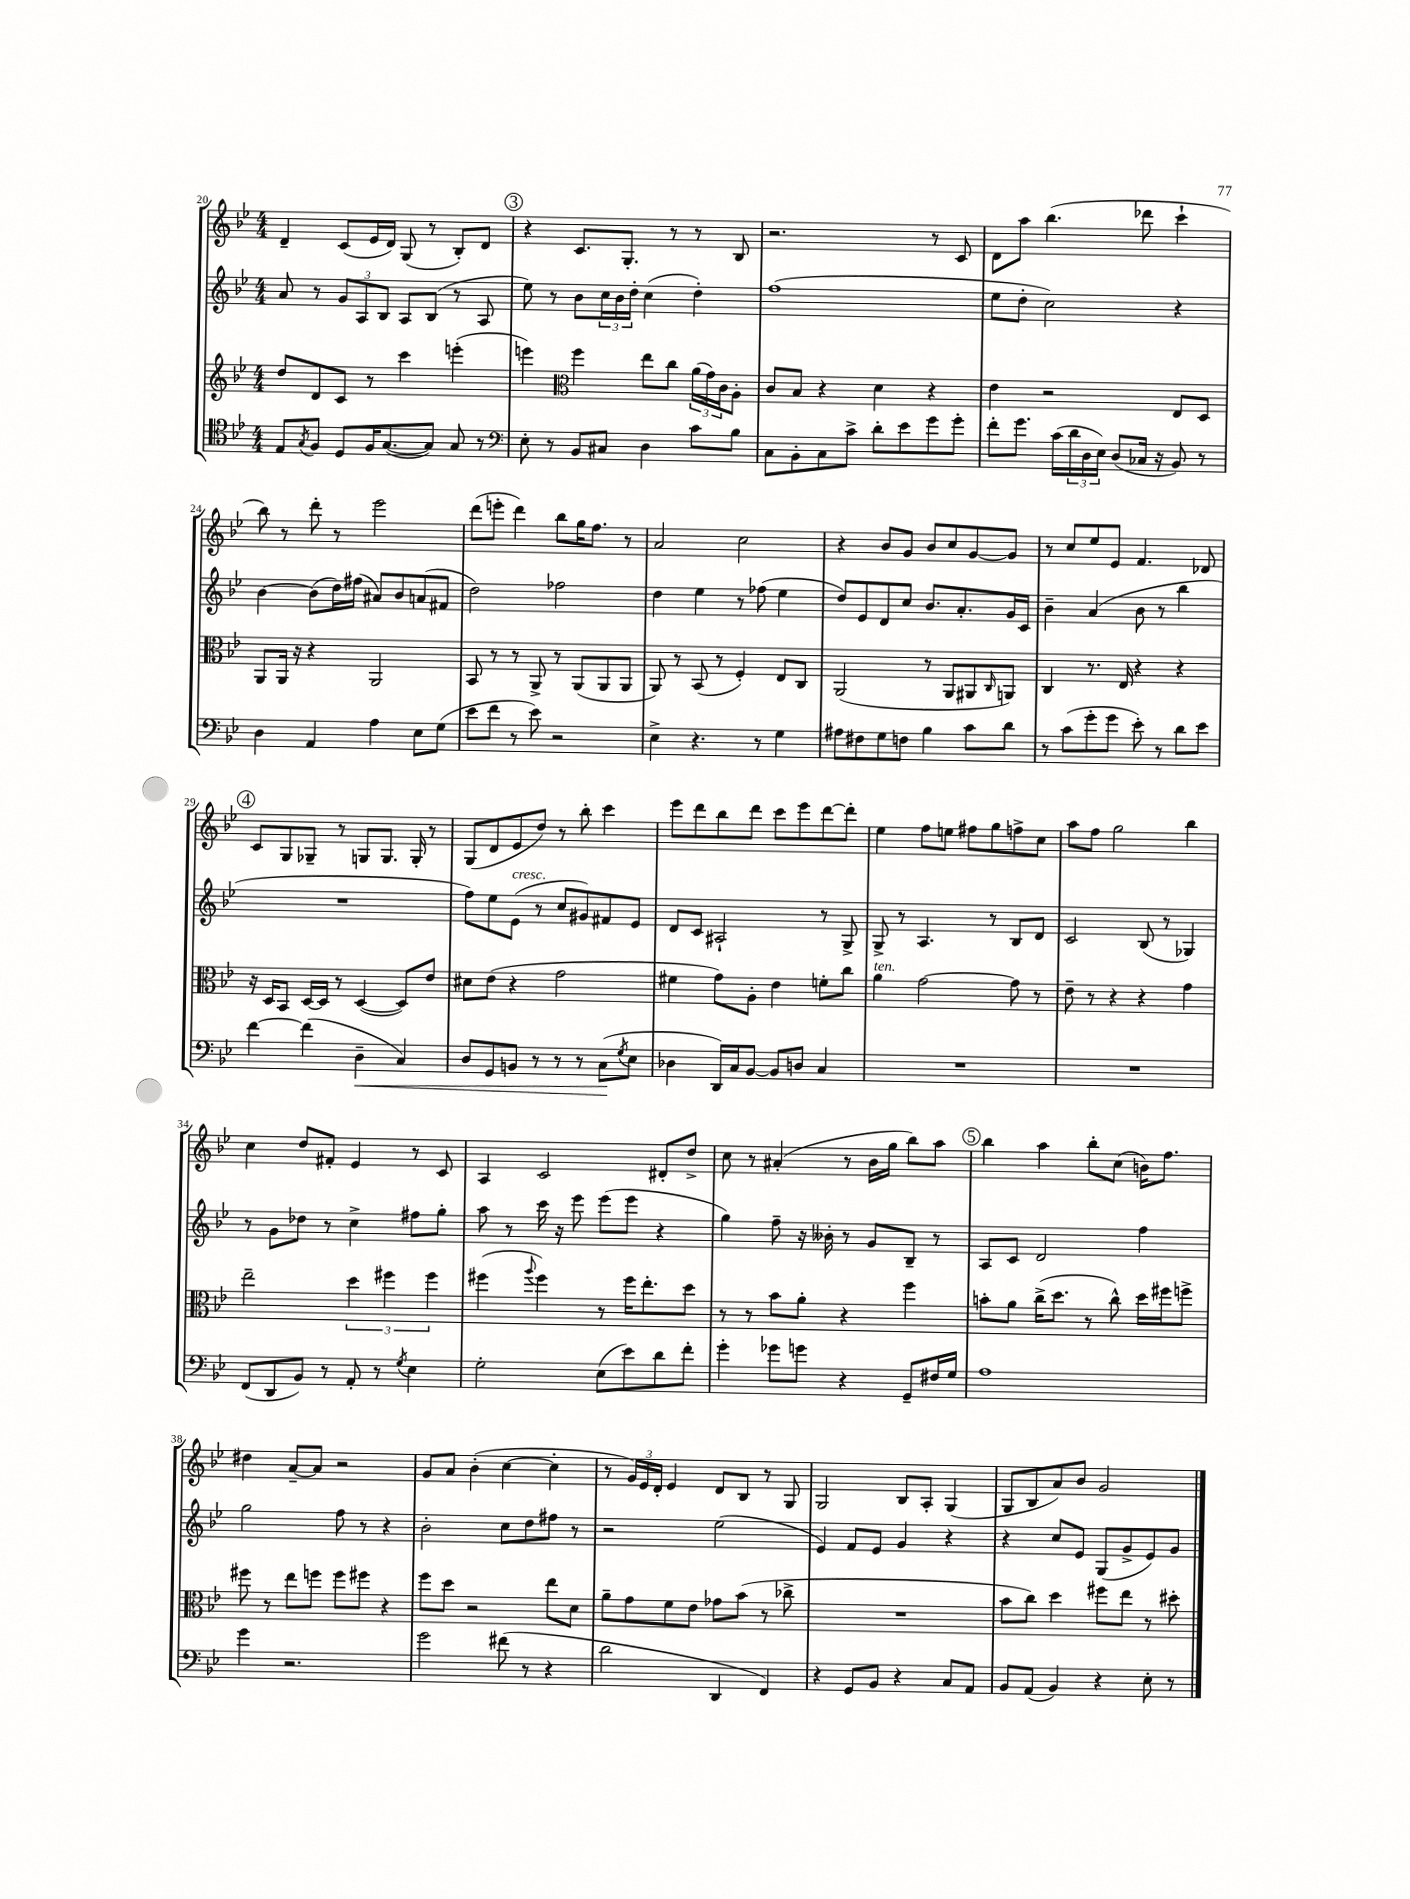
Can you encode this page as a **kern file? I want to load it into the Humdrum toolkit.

**kern	**dynam	**kern	**kern	**kern
*part4	*part4	*part3	*part2	*part1
*staff4	*staff4	*staff3	*staff2	*staff1
*clefC4	*	*clefG2	*clefG2	*clefG2
*k[b-e-]	*	*k[b-e-]	*k[b-e-]	*k[b-e-]
*M4/4	*	*M4/4	*M4/4	*M4/4
=20	=20	=20	=20	=20
8E-/L	.	8dd/L	8a/	4d~/
8qG/	.	.	.	.
8F/J	.	8d/	8r	.
8D/L	.	8c/J	12g/L	(8c/L
.	.	.	12A/	.
16F/K	.	8r	.	16e-/L
.	.	.	12B-/J	.
([8.G/	.	.	.	16d/JJ)
.	.	4ccc\	8A/L	(8G/
8G/J])	.	.	(8B-/J	8r
8G/	.	(4eeen'\	8r	8B-'/L)
8r	.	.	8A/	8d/J
!!LO:REH:place=s1:t=3
=21	=21	=21	=21	=21
*clefF4	*	*	*	*
8E-'\	.	4eeen\)	8ee-\)	4r
8r	.	.	8r	.
*	*	*clefC3	*	*
8BB-/L	.	4ff\	8b-\L	8.c/L
8C#X/J	.	.	24cc\L	.
.	.	.	24b-\	.
.	.	.	.	8.G'/J
.	.	.	24dd'\JJ	.
4D\	.	8ee-\L	(4cc\	.
.	.	8cc\J	.	8r
8c\L	.	(24a\LL	4dd'\)	8r
.	.	24g\)	.	.
.	.	24c\J	.	.
8B-\J	.	8A'\J	.	8B-/
=22	=22	=22	=22	=22
8C\L	.	8c/L	(1ff	2.r
8BB-'\	.	8B-/J	.	.
8C\	.	4r	.	.
8c^\J	.	.	.	.
8d'\L	.	4d\	.	.
8e-\	.	.	.	.
8g\	.	4r	.	8r
8g'\J	.	.	.	8c/
=23	=23	=23	=23	=23
8f'\L	.	4e-\	8ee-\L	8d\L
8.g\J	.	.	8dd'\J	8aa\J
.	.	2r	2cc\)	(4.bb-\
(16c\LL	.	.	.	.
24d\	.	.	.	.
24D\	.	.	.	.
24E-\JJ)	.	.	.	.
(8D/L	.	.	.	.
16C-X/Jk	.	.	.	8ddd-X\
16r	.	.	.	.
8BB-/)	.	8E-/L	4r	4ccc`\
8r	.	8D/J	.	.
!!LO:LB:g=z
=24	=24	=24	=24	=24
4D\	.	8AA/L	[4b-\	8bb-\)
.	.	16AA/Jk	.	8r
.	.	16r	.	.
4AA/	.	4r	(8b-\L]	8ddd'\
.	.	.	16dd\L)	8r
.	.	.	(16ff#X\JJ	.
4A\	.	2AA/	8a#X/L)	2eee-\
.	.	.	8b-/	.
8E-\L	.	.	(8an/	.
(8G\J	.	.	8f#X/J	.
=25	=25	=25	=25	=25
8e-\L	.	8BB-/	2dd\)	(8ddd\L
8f\J	.	8r	.	8eeen'\J
8r	.	8r	.	4ddd\)
8e-\)	.	8AA^/	.	.
2r	.	8r	2ff-X\	8bb-\L
.	.	(8AA/L	.	16gg\K
.	.	.	.	8.ff\J
.	.	8AA/	.	.
.	.	8AA/J	.	8r
=26	=26	=26	=26	=26
4E-^\	.	8AA/)	4dd\	2a/
.	.	8r	.	.
4.r	.	(8BB-/	4ee-\	.
.	.	8r	.	.
.	.	4F'/)	8r	2cc\
8r	.	.	(8ff-X\	.
4G\	.	8E-/L	4ee-\	.
.	.	8C/J	.	.
=27	=27	=27	=27	=27
8A#X\L	.	(2AA/	8dd/L)	4r
8F#X\	.	.	8e-/	.
8G\	.	.	8d/	8b-/L
8Fn\J	.	.	8cc/J	8g/J
4B-\	.	8r	8.b-/L	8b-/L
.	.	8AA/L	.	8cc/
.	.	.	8.a'/	.
8c\L	.	8AA#X/	.	[8g/
.	.	16qqC/	.	.
8d\J	.	8AAn/J)	16g/L	8g/J]
.	.	.	16c/JJ	.
=28	=28	=28	=28	=28
8r	.	4C/	4b-~\	8r
(8c\L	.	.	.	8cc/L
8g'\	.	8.r	(4a/	8ee-/
8g\J	.	.	.	8e-/J
.	.	16E-/	.	.
8e-'\)	.	4r	8b-\	4.f/
8r	.	.	8r	.
8d\L	.	4r	4bb-\	.
8e-\J	.	.	.	8d-X/
!!LO:LB:g=z
!!LO:REH:place=s1:t=4
=29	=29	=29	=29	=29
[4f\	.	16r	1r	8c/L
.	.	16D/KL	.	.
.	.	8BB-/J	.	8G/
(4f\]	.	[16D/LL	.	8G-X~/J
.	.	16D/JJ]	.	.
.	.	8r	.	8r
!	!LO:HP:b	!	!	!
4D~\	<	([4D/	.	8Gn/L
.	.	.	.	8.G/J
4C/)	.	8D/L])	.	.
.	.	.	.	16G'/
.	.	8e-/J	.	8r
=30	=30	=30	=30	=30
8D/L	.	8d#X\L	8ff\L)	(8G/L
8GG/	.	(8e-\J	8ee-\	8d/
!	!	!	!LO:TX:a:i:t=cresc.	!
8BBn/J	.	4r	(8e-\J	8e-/
8r	.	.	8r	8dd/J)
8r	.	2g\	8cc/L	8r
8r	.	.	8g#X/)	8bb-'\
(8C\L	.	.	8f#X/	4ccc\
8qG/	.	.	.	.
8E-\J	[	.	8e-/J	.
=31	=31	=31	=31	=31
4D-X\	.	4f#X\	8d/L	8eee-\L
.	.	.	8c/J	8ddd\
16DD/LL)	.	8g\L)	2A#X`/	8bb-\
16C/J	.	.	.	.
[8BB-/J	.	8A'\J	.	8ddd\J
8BB-/L]	.	4e-\	.	8ccc\L
8Dn/J	.	.	.	8eee-\
4C/	.	8fn'\L	8r	[8ddd\
.	.	8cc\J	8G^/	8ddd'\J]
=32	=32	=32	=32	=32
!	!	!LO:TX:a:i:t=ten.	!	!
1r	.	4a\	8G^/	4ee-\
.	.	.	8r	.
.	.	[2g\	4.A/	8ff\L
.	.	.	.	8een\J
.	.	.	.	8ff#X\L
.	.	.	8r	8gg\
.	.	8g\]	8B-/L	8ffn^\
.	.	8r	8d/J	8cc\J
=33	=33	=33	=33	=33
1r	.	8e-~\	2c/	8aa\L
.	.	8r	.	8ff\J
.	.	4r	.	2gg\
.	.	4r	(8B-/	.
.	.	.	8r	.
.	.	4g\	4G-X/)	4bb-\
!!LO:LB:g=z
=34	=34	=34	=34	=34
(8FF/L	.	2ee-~\	8r	4cc\
8DD/	.	.	8g\L	.
8BB-/J)	.	.	8dd-X\J	8dd/L
8r	.	.	8r	8f#X'/J
8AA'/	.	6dd\	4cc^\	4e-/
8r	.	.	.	.
.	.	6ff#X\	.	.
8qG/	.	.	.	.
4E-\	.	.	8ff#X\L	8r
.	.	6ff#\	.	.
.	.	.	8gg'\J	8c/
=35	=35	=35	=35	=35
2G'\	.	(4ff#X\	8aa\	4A/
.	.	.	8r	.
.	.	8qqaa/	.	.
.	.	4ff#\)	16ccc\	2c/
.	.	.	16r	.
.	.	.	8eee-\	.
(8E-\L	.	8r	(8eee-\L	.
8e-\)	.	16ff#\KL	8eee-\J	.
.	.	8.ee-'\	.	.
8d\	.	.	4r	8d#X'/L
8f'\J	.	8dd\J	.	8dd^/J
=36	=36	=36	=36	=36
4g'\	.	8r	4gg\)	8cc\
.	.	8r	.	8r
8g-X\L	.	8b-\L	8ff~\	(4a#X'/
8gn\J	.	8a'\J	16r	.
.	.	.	16b--X'\	.
4r	.	4r	8r	8r
.	.	.	8g/L	16b-\LL
.	.	.	.	16gg\JJ
8GG~/L	.	4ff\	8B-~/J	8bb-\L)
16F#X/L	.	.	8r	8aa\J
16G/JJ	.	.	.	.
!!LO:REH:place=s1:t=5
=37	=37	=37	=37	=37
1A	.	8bn'\L	8A/L	4bb-\
.	.	8a\J	8c/J	.
.	.	(16cc^\KL	2d/	4aa\
.	.	8.dd\J	.	.
.	.	8r	.	8bb-'\L
.	.	8cc^^\)	.	(8cc\J
.	.	16dd\LL	4ff\	16bn\KL)
.	.	16ff#X\J	.	8.ff\J
.	.	8ffn^\J	.	.
!!LO:LB:g=z
=38	=38	=38	=38	=38
4g\	.	8ff#X\	2gg\	4dd#X\
.	.	8r	.	.
2.r	.	8ee-\L	.	[8a~/L
.	.	8ffn\J	.	8a/J]
.	.	8ff\L	8ff\	2r
.	.	8ff#X\J	8r	.
.	.	4r	4r	.
=39	=39	=39	=39	=39
2g\	.	8ff\L	2b-'\	8g/L
.	.	8dd\J	.	8a/J
.	.	2r	.	(4b-'\
(8f#X\	.	.	8cc\L	[4cc\
8r	.	.	8dd\	.
4r	.	8ee-\L	8ff#X\J	4cc'\]
.	.	8d\J	8r	.
=40	=40	=40	=40	=40
2d\	.	8a~\L	2r	8r
.	.	8g\	.	24g/LL)
.	.	.	.	24e-/
.	.	.	.	24d'/JJ
.	.	8f\	.	4e-/
.	.	8e-\J	.	.
4DD/	.	8g-X\L	(2ee-\	8d/L
.	.	(8b-\J	.	8B-/J
4FF/)	.	8r	.	8r
.	.	8cc-X^\	.	8G/
=41	=41	=41	=41	=41
4r	.	1r	4e-/)	2G/
8GG/L	.	.	8f/L	.
8BB-/J	.	.	8e-/J	.
4r	.	.	4g/	8B-/L
.	.	.	.	8A'/J
8C/L	.	.	4r	(4G/
8AA/J	.	.	.	.
=42	=42	=42	=42	=42
8BB-/L	.	8b-\L	4r	8G/L
(8AA/J	.	8cc\J)	.	8B-/
4BB-/)	.	4dd\	8cc/L	8a/)
.	.	.	8e-/J	8b-/J
4r	.	8ff#X\L	(8G/L	2g/
.	.	8ee-\J	8g^/	.
8E-'\	.	8r	8e-/)	.
8r	.	8dd#X'\	8g/J	.
==	==	==	==	==
*-	*-	*-	*-	*-
